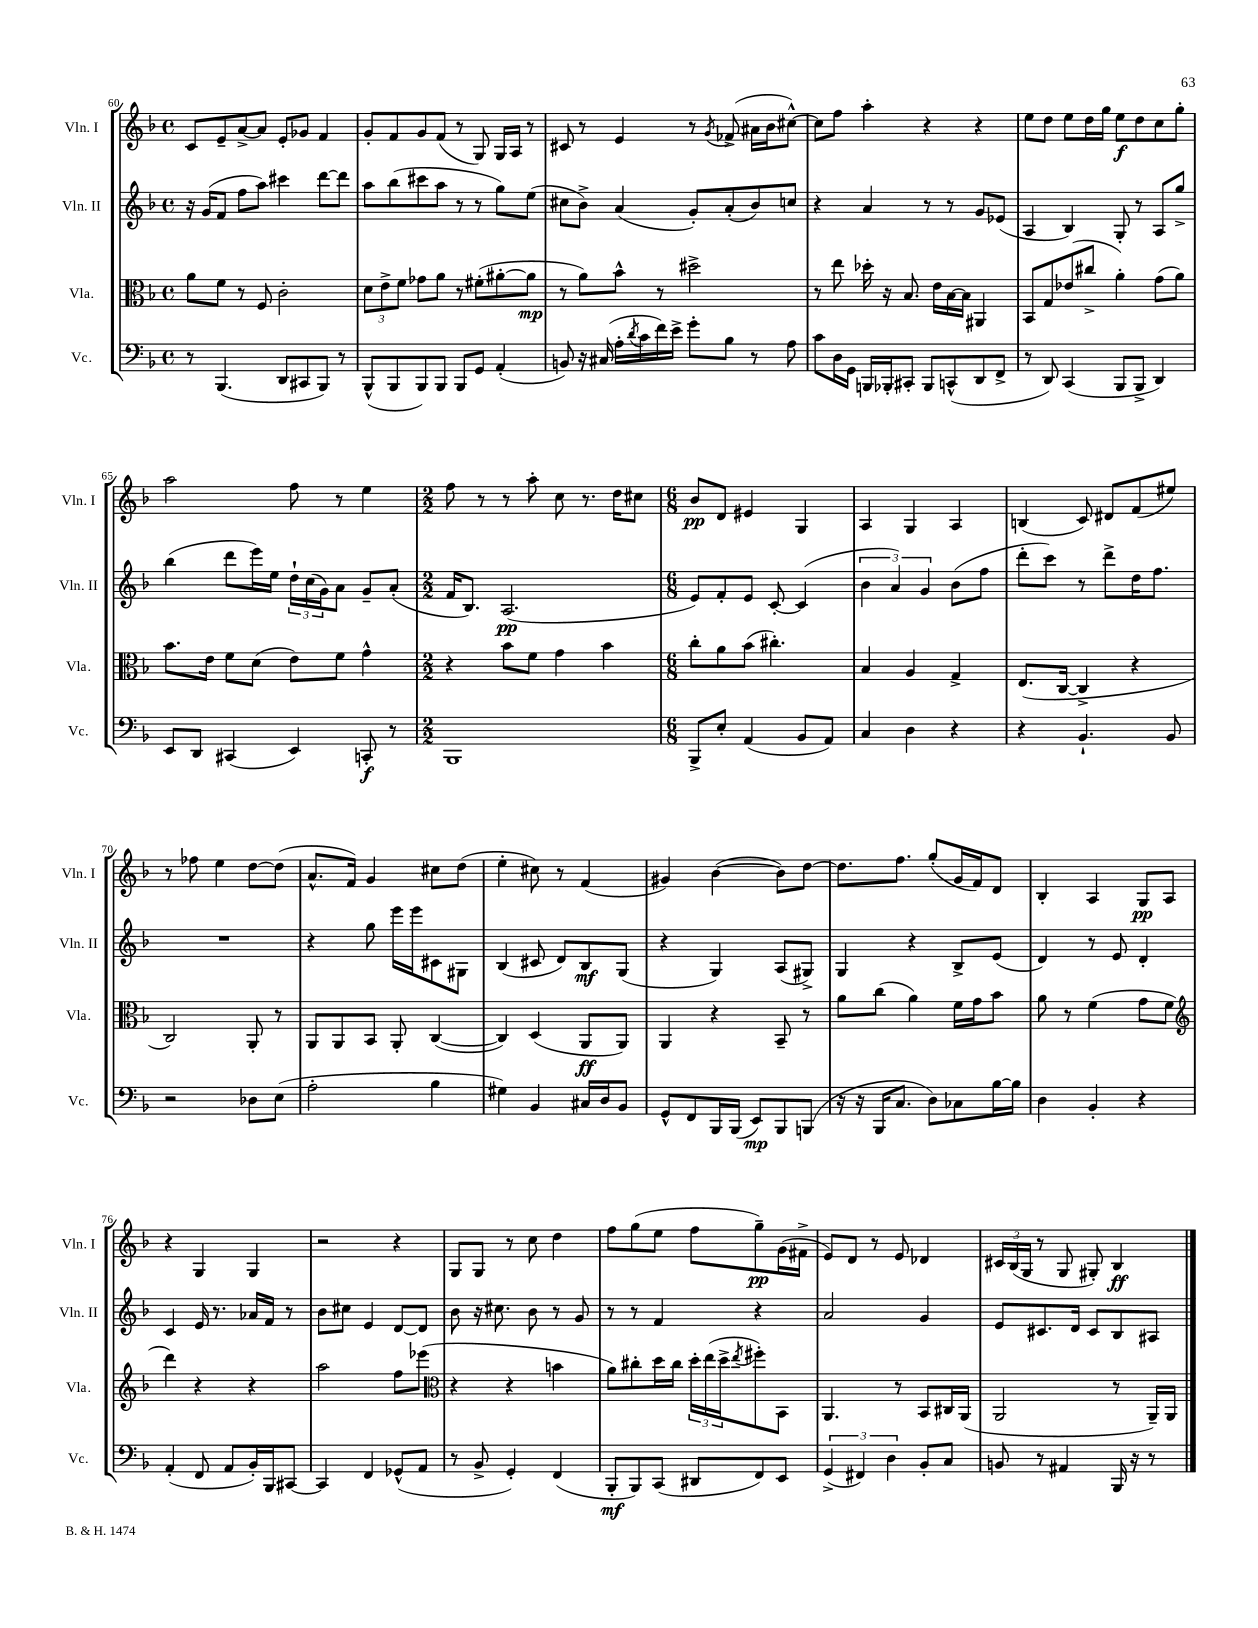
<<
\new StaffGroup <<
\new Staff = "s0" \with { instrumentName = "Vln. I" shortInstrumentName = "Vln. I" } {
    \clef treble \key f \major \defaultTimeSignature \time 4/4
    c'8 e'8-- a'8~-> a'8 e'8-. ges'8 f'4 |
    g'8-. f'8 g'8 f'8( r8 g8) g16 a16 r8 |
    cis'8 r8 e'4 r8 \acciaccatura { g'8 } fes'8->( ais'16 bes'16 cis''8~-^) |
    cis''8 f''8 a''4-. r4 r4 |
    e''8 d''8 e''8 d''16 g''16 e''8\f d''8 c''8 g''8-. |
    a''2 f''8 r8 e''4 |
    \numericTimeSignature \time 2/2 f''8 r8 r8 a''8-. c''8 r8. d''16 cis''8 |
    \numericTimeSignature \time 6/8 bes'8\pp d'8 eis'4 g4 |
    a4 g4 a4 |
    b4( c'8) dis'8 f'8( eis''8) |
    r8 fes''8 e''4 d''8~ d''8( |
    a'8.-^ f'16) g'4 cis''8 d''8( |
    e''4-. cis''8) r8 f'4( |
    gis'4) bes'4~( bes'8) d''8~ |
    d''8. f''8. g''8-.( g'16 f'16) d'8 |
    bes4-. a4 g8\pp a8 |
    r4 g4 g4 |
    r2 r4 |
    g8 g8 r8 c''8 d''4 |
    f''8 g''8( e''8 f''8 g''8--\pp) g'16( fis'16-> |
    e'8) d'8 r8 e'8 des'4 |
    \tuplet 3/2 { cis'16 bes16( g16 } r8 g8 gis8-.) bes4\ff \bar "|." |
}
\new Staff = "s1" \with { instrumentName = "Vln. II" shortInstrumentName = "Vln. II" } {
    \clef treble \key f \major \defaultTimeSignature \time 4/4
    r16 g'16( f'8 f''8 a''8) cis'''4 d'''8~ d'''8 |
    a''8 bes''8( cis'''8 a''8 r8 r8 g''8) e''8( |
    cis''8 bes'8->) a'4( g'8-.) a'8-.( bes'8) c''8 |
    r4 a'4 r8 r8 g'8 ees'8( |
    a4 bes4) g8-. r8 a8 g''8-> |
    bes''4( d'''8 e'''16) e''16 \tuplet 3/2 { d''16-! c''16( g'16) } a'8 g'8-- a'8-.( |
    \numericTimeSignature \time 2/2 f'16 bes8.) a2.\pp( |
    \numericTimeSignature \time 6/8 e'8) f'8-. e'8 c'8~-. c'4( |
    \tuplet 3/2 { bes'4 a'4) g'4 } bes'8( f''8 |
    d'''8-. c'''8) r8 d'''8-> d''16 f''8. |
    R2. |
    r4 g''8 e'''16 e'''16 cis'8 gis8 |
    bes4( cis'8 d'8) bes8\mf g8( |
    r4 g4) a8( gis8->) |
    g4 r4 bes8-> e'8( |
    d'4) r8 e'8 d'4-. |
    c'4 e'16 r8. aes'16 f'16 r8 |
    bes'8 cis''8 e'4 d'8~ d'8 |
    bes'8 r16 cis''8. bes'8 r8 g'8 |
    r8 r8 f'4 r4 |
    a'2 g'4 |
    e'8 cis'8. d'16 cis'8 bes8 ais8 \bar "|." |
}
\new Staff = "s2" \with { instrumentName = "Vla." shortInstrumentName = "Vla." } {
    \clef alto \key f \major \defaultTimeSignature \time 4/4
    a'8 f'8 r8 f8 c'2-. |
    \tuplet 3/2 { d'8 e'8-> f'8 } ges'8 a'8 r8 fis'8-.( ais'8~-. ais'8\mp |
    r8 a'8) bes'8-^ r8 dis''2-> |
    r8 e''8 des''16-. r16 bes8. e'16 bes16~ bes16 ais,4 |
    bes,8 g8 ees'8( cis''8-> a'4-.) g'8( a'8) |
    bes'8. e'16 f'8 d'8( e'8) f'8 g'4-^ |
    \numericTimeSignature \time 2/2 r4 bes'8 f'8 g'4 bes'4 |
    \numericTimeSignature \time 6/8 c''8-. a'8 bes'8( cis''4.-.) |
    bes4 a4 g4-> |
    e8.( c16~ c4-> r4 |
    c2) a,8-. r8 |
    a,8 a,8 bes,8 a,8-. c4~( |
    c4) d4( a,8\ff a,8) |
    a,4 r4 bes,8-- r8 |
    a'8 c''8( a'4) f'16 g'16 bes'8 |
    a'8 r8 f'4( g'8 f'8 |
    \clef treble d'''4) r4 r4 |
    a''2 f''8 ees'''8( |
    \clef alto r4 r4 b'4 |
    a'8) cis''8-. d''16 cis''16 \tuplet 3/2 { d''16-. e''16( d''16-> } \acciaccatura { e''8 } fis''8-.) bes,8 |
    a,4. r8 bes,8 cis16 a,16( |
    a,2 r8 a,16--) a,16 \bar "|." |
}
\new Staff = "s3" \with { instrumentName = "Vc." shortInstrumentName = "Vc." } {
    \clef bass \key f \major \defaultTimeSignature \time 4/4
    r8 bes,,4.( d,8 cis,8 bes,,8) r8 |
    bes,,8-^( bes,,8 bes,,8) bes,,8 bes,,8 g,8 a,4-.( |
    b,8) r16 cis16( a16-. \acciaccatura { d'8 } c'16 f'16) e'16-> g'8-. bes8 r8 a8 |
    c'8 d16 g,16 b,,16 bes,,16-. cis,8-. bes,,8 c,8-^( d,8 f,8-> |
    r8 d,8) c,4( bes,,8 bes,,8-> d,4) |
    e,8 d,8 cis,4( e,4) c,8-.\f r8 |
    \numericTimeSignature \time 2/2 bes,,1 |
    \numericTimeSignature \time 6/8 bes,,8-> e8-. a,4( bes,8 a,8) |
    c4 d4 r4 |
    r4 bes,4.-! bes,8 |
    r2 des8 e8( |
    a2-. bes4 |
    gis4) bes,4 cis16 d16 bes,8 |
    g,8-^ f,8 bes,,16 bes,,16( e,8\mp) bes,,8 b,,8( |
    r16 r16 bes,,16 c8. d8) ces8 bes16~ bes16 |
    d4 bes,4-. r4 |
    a,4-.( f,8 a,8 bes,16-.) bes,,16 cis,8~ |
    cis,4 f,4 ges,8-^( a,8 |
    r8 bes,8-> g,4-.) f,4( |
    bes,,8-.\mf bes,,8) c,8( dis,8 f,8) e,8 |
    \tuplet 3/2 { g,4->( fis,4) d4 } bes,8-. c8 |
    b,8 r8 ais,4 bes,,16 r16 r8 \bar "|." |
}
>>
>>
\layout { \context { \Score currentBarNumber = #60 } }
